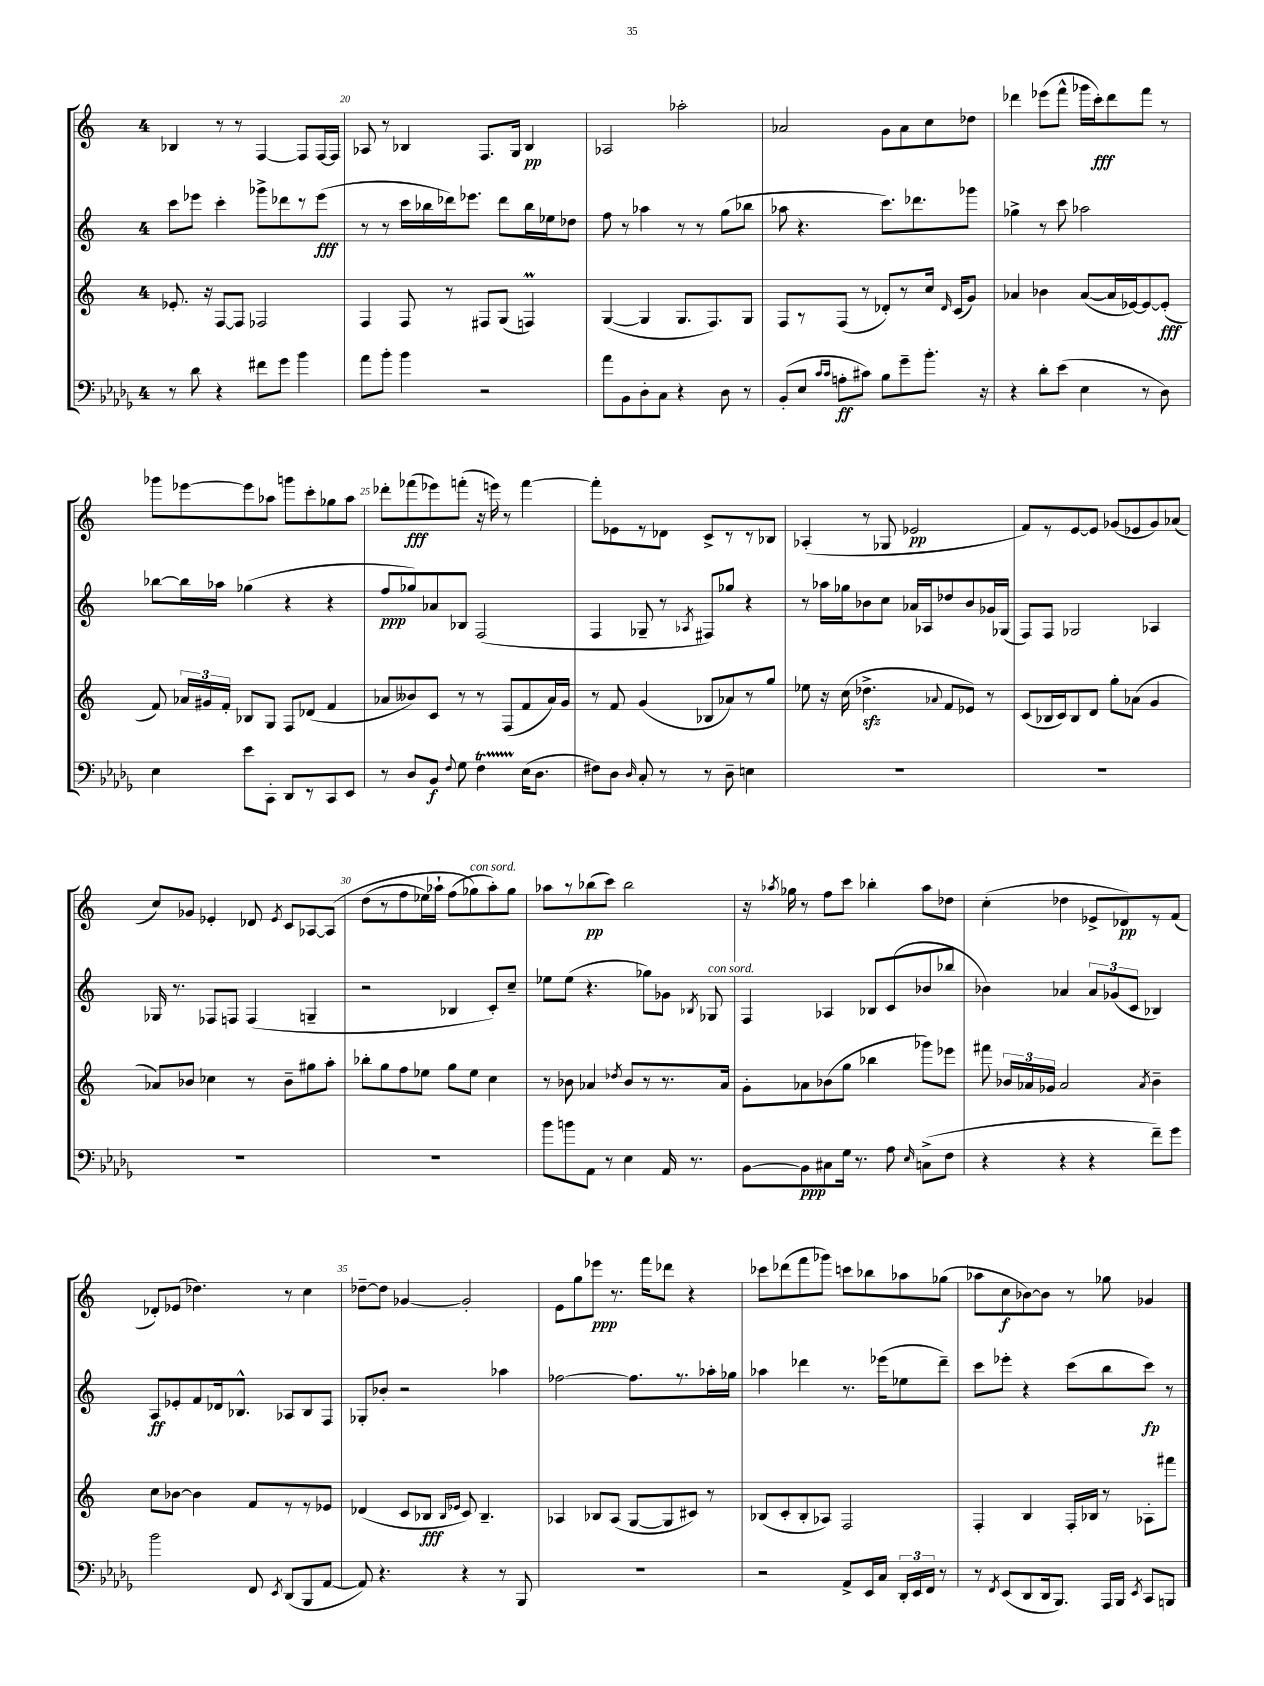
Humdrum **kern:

**kern	**kern	**kern	**kern
*staff4	*staff3	*staff2	*staff1
*clefF4	*clefG2	*clefG2	*clefG2
*k[b-e-a-d-g-]	*k[]	*k[]	*k[]
*M4/4	*M4/4	*M4/4	*M4/4
8r	8.e-'	8ccc	4B-
8d-	.	8eee-	.
.	16r	.	.
4r	[8F	4ccc'	8r
.	8F]	.	8r
8f#	2F-	8ggg-^	[4F
8g-	.	8ddd-	.
4b-	.	8r	8F]
.	.	(8eee-	[16F
.	.	.	16F]
=	=	=	=
8a-	4F	8r	8A-
8b-'	.	8r	8r
4b-	8F	16ccc	4B-
.	.	16bb-	.
.	8r	16ddd-)	.
.	.	8.eee-	.
2r	8F#	.	8.F
.	(8G	8ddd-	.
.	.	.	16G
.	4F)	16bb-	4B-
.	.	16ee-	.
.	.	8dd-	.
=	=	=	=
8a-	([4G	8ff	2A-
8BB-	.	8r	.
8D-'	4G]	4aa-	.
8C	.	.	.
4r	8.G	8r	2aa-'
.	.	8r	.
.	8.F)	.	.
8D-	.	(8gg	.
8r	8G	8bb-	.
=	=	=	=
(8BB-'	8F	8aa-	2a-
8E-	8r	4.r	.
16qqc	.	.	.
16qqc	.	.	.
8A'	(8F	.	.
8c#)	8r	.	.
8B-	8d-')	8.ccc)	8g
8g-~	8r	.	8a-
.	.	8.ddd-	.
8.b-'	16cc	.	8cc
.	16qqd-	.	.
.	(16c	.	.
.	8g)	8ggg-	8dd-
16r	.	.	.
=	=	=	=
4r	4a-	4gg-^	4ddd-
8d-'	4b-	8r	(8eee-
(8e-	.	8ccc	8fff^^
4E-	([8a-	2aa-	16ggg-
.	.	.	16ccc')
.	16a-]	.	8ddd-
.	[16e-)	.	.
8r	8e-_	.	8fff
8D-)	(8e-']	.	8r
=	=	=	=
4E-	8f)	[8bb-	8ggg-
.	24a-	16bb-]	[8eee-
.	24g#	.	.
.	.	16aa-	.
.	24f'	.	.
8e-	8B-	(4gg-	8eee-]
8CC'	8G	.	8aa-
8DD-	8F	4r	8ggg
8r	(8d-	.	8ccc'
8CC	4f	4r	8gg-
8EE-	.	.	8aa-
=	=	=	=
8r	8a-	8ff	8ddd-'
8D-	8b--)	8gg-)	(8fff-
8BB-	8c	8a-	8eee-)
8qqF	.	.	.
8G-	8r	8B-	(8fff'
4F	8r	(2F	16r
.	.	.	16eee)
.	(8F	.	8r
(16E-	8f	.	[4fff
8.D-	.	.	.
.	16a-)	.	.
.	16g	.	.
=	=	=	=
8F#)	8r	4F	8fff']
8D-	8f	.	8e-
16qqD-	.	.	.
8C'	(4g	8G-~	8r
8r	.	8r	8d-
.	.	8qA-	.
8r	8B-	8F#)	8c^
8D-~	8a-)	8gg-	8r
4E	8r	4r	8r
.	8gg	.	8B-
=	=	=	=
1r	8ee-	8r	(4A-'
.	16r	16aa-	.
.	(16cc	16gg-	.
.	4.dd-^	8b-	8r
.	.	8cc	8G-
.	.	16a-	2e-
.	.	16A-	.
.	8qqa-	.	.
.	8f	8dd-	.
.	8e-)	8b-	.
.	8r	16g-	.
.	.	(16G-	.
=	=	=	=
1r	(8c	8F)	8f)
.	16B-	8F	8r
.	16c)	.	.
.	8B-	2G-	[8e
.	8d	.	8e]
.	8gg'	.	(8g-
.	(8a-	.	8e-
.	4g	4A-	8g-)
.	.	.	(8a-
=	=	=	=
1r	8a-)	16G-	8cc)
.	.	8.r	.
.	8b-	.	8g-
.	4cc-	8F-	4e-'
.	.	8F	.
.	8r	(4F	8d-
.	.	.	8qe-
.	8b-~	.	8c
.	8gg#	4G~	[8A-
.	8aa'	.	&(8A-]
=	=	=	=
1r	8bb-'	2r	(8dd
.	8gg	.	8r
.	8ff	.	8ff
.	8ee-	.	16ee-)
.	.	.	16aa-`
.	8gg	4B-	(8ff
.	8ee-	.	8gg-&)
.	4cc	8c')	8aa-')
.	.	8cc~	8gg-
=	=	=	=
8b-	8r	8ee-	8aa-
8b	8b-	(8ee-	8r
8AA-	4a-	4.r	(8bb-
8r	.	.	8ccc)
.	8qdd-	.	.
4E-	8b-	.	2bb-
.	8r	8gg-)	.
16AA-	8.r	8g-	.
8.r	.	.	.
.	.	8qB-	.
.	.	8G-	.
.	16a-	.	.
=	=	=	=
[8BB-	8g'	4F	16r
.	.	.	8qaa-
.	.	.	16gg-
8BB-]	8a-	.	8r
8C#	(8b-	4A-	8ff
16G-	8gg	.	8ccc
8.r	.	.	.
.	4bb-	8B-	4bb-'
8A-	.	(8c	.
16qqE-	.	.	.
(8C^	8ggg-)	8b-	8aa-
8F	8eee-	8bb-	8dd-
=	=	=	=
4r	8fff#	4b-)	(4cc'
.	24b-	.	.
.	24a-	.	.
.	24g-	.	.
4r	2a-	4a-	4dd-
4r	.	12a-	8e-^
.	.	(12g-	.
.	.	.	8d-)
.	.	12c	.
.	8qa-	.	.
8f~)	4b-~	4B-)	8r
8g-	.	.	(8f
=	=	=	=
2b-	8cc	8A	8d-')
.	[8b-	8e-'	(8e-
.	4b-]	8f	4.dd-)
.	.	16d-	.
.	.	8.B-^^	.
8FF	8f	.	.
8qEE-	.	.	.
(8DD-	8r	8A-	8r
8BBB-	8r	8B-	4cc
[8AA-	8e-	8F	.
=	=	=	=
8AA-])	(4d-	8G-'	[8dd-~
4.r	.	8b-'	8dd-]
.	8c	2r	[4g-
.	8B-	.	.
.	16qqB-	.	.
.	16qqe-	.	.
4r	8c)	.	2g-']
.	4.B-~	.	.
8r	.	4aa-	.
8BBB-	.	.	.
=	=	=	=
1r	4A-	[2ff-	8e
.	.	.	8gg
.	8B-	.	8eee-
.	(8A-	.	8.r
.	[8G	8.ff-]	.
.	.	.	16fff
.	8G]	.	8ddd-
.	.	8.r	.
.	8c#)	.	4r
.	8r	16aa-'	.
.	.	16gg-	.
=	=	=	=
2r	(8B-	4aa-	8ccc-
.	8c'	.	(8ddd-
.	8B-'	4ddd-	8fff
.	8A-)	.	8ggg-)
8AA-^	2F	8.r	8ccc
16EE-	.	.	8bb-
16C	.	(16eee-	.
24DD-'	.	8ee-	8aa-
24EE-	.	.	.
24FF	.	.	.
8r	.	8ddd-~)	(8gg-
=	=	=	=
8r	4F'	8ccc	8aa-
8qFF	.	.	.
(8EE-	.	8eee-'	8cc
8DD-	4B	4r	[8b-)
16DD-	.	.	8b-]
8.BBB-)	.	.	.
.	16F'	(8ccc	8r
.	16B-	.	.
16AAA-	8r	8bb	8gg-
16BBB-	.	.	.
8qEE-	.	.	.
8CC	8A-'	8ccc)	4g-
8BBB	8fff#	8r	.
==	==	==	==
*-	*-	*-	*-
